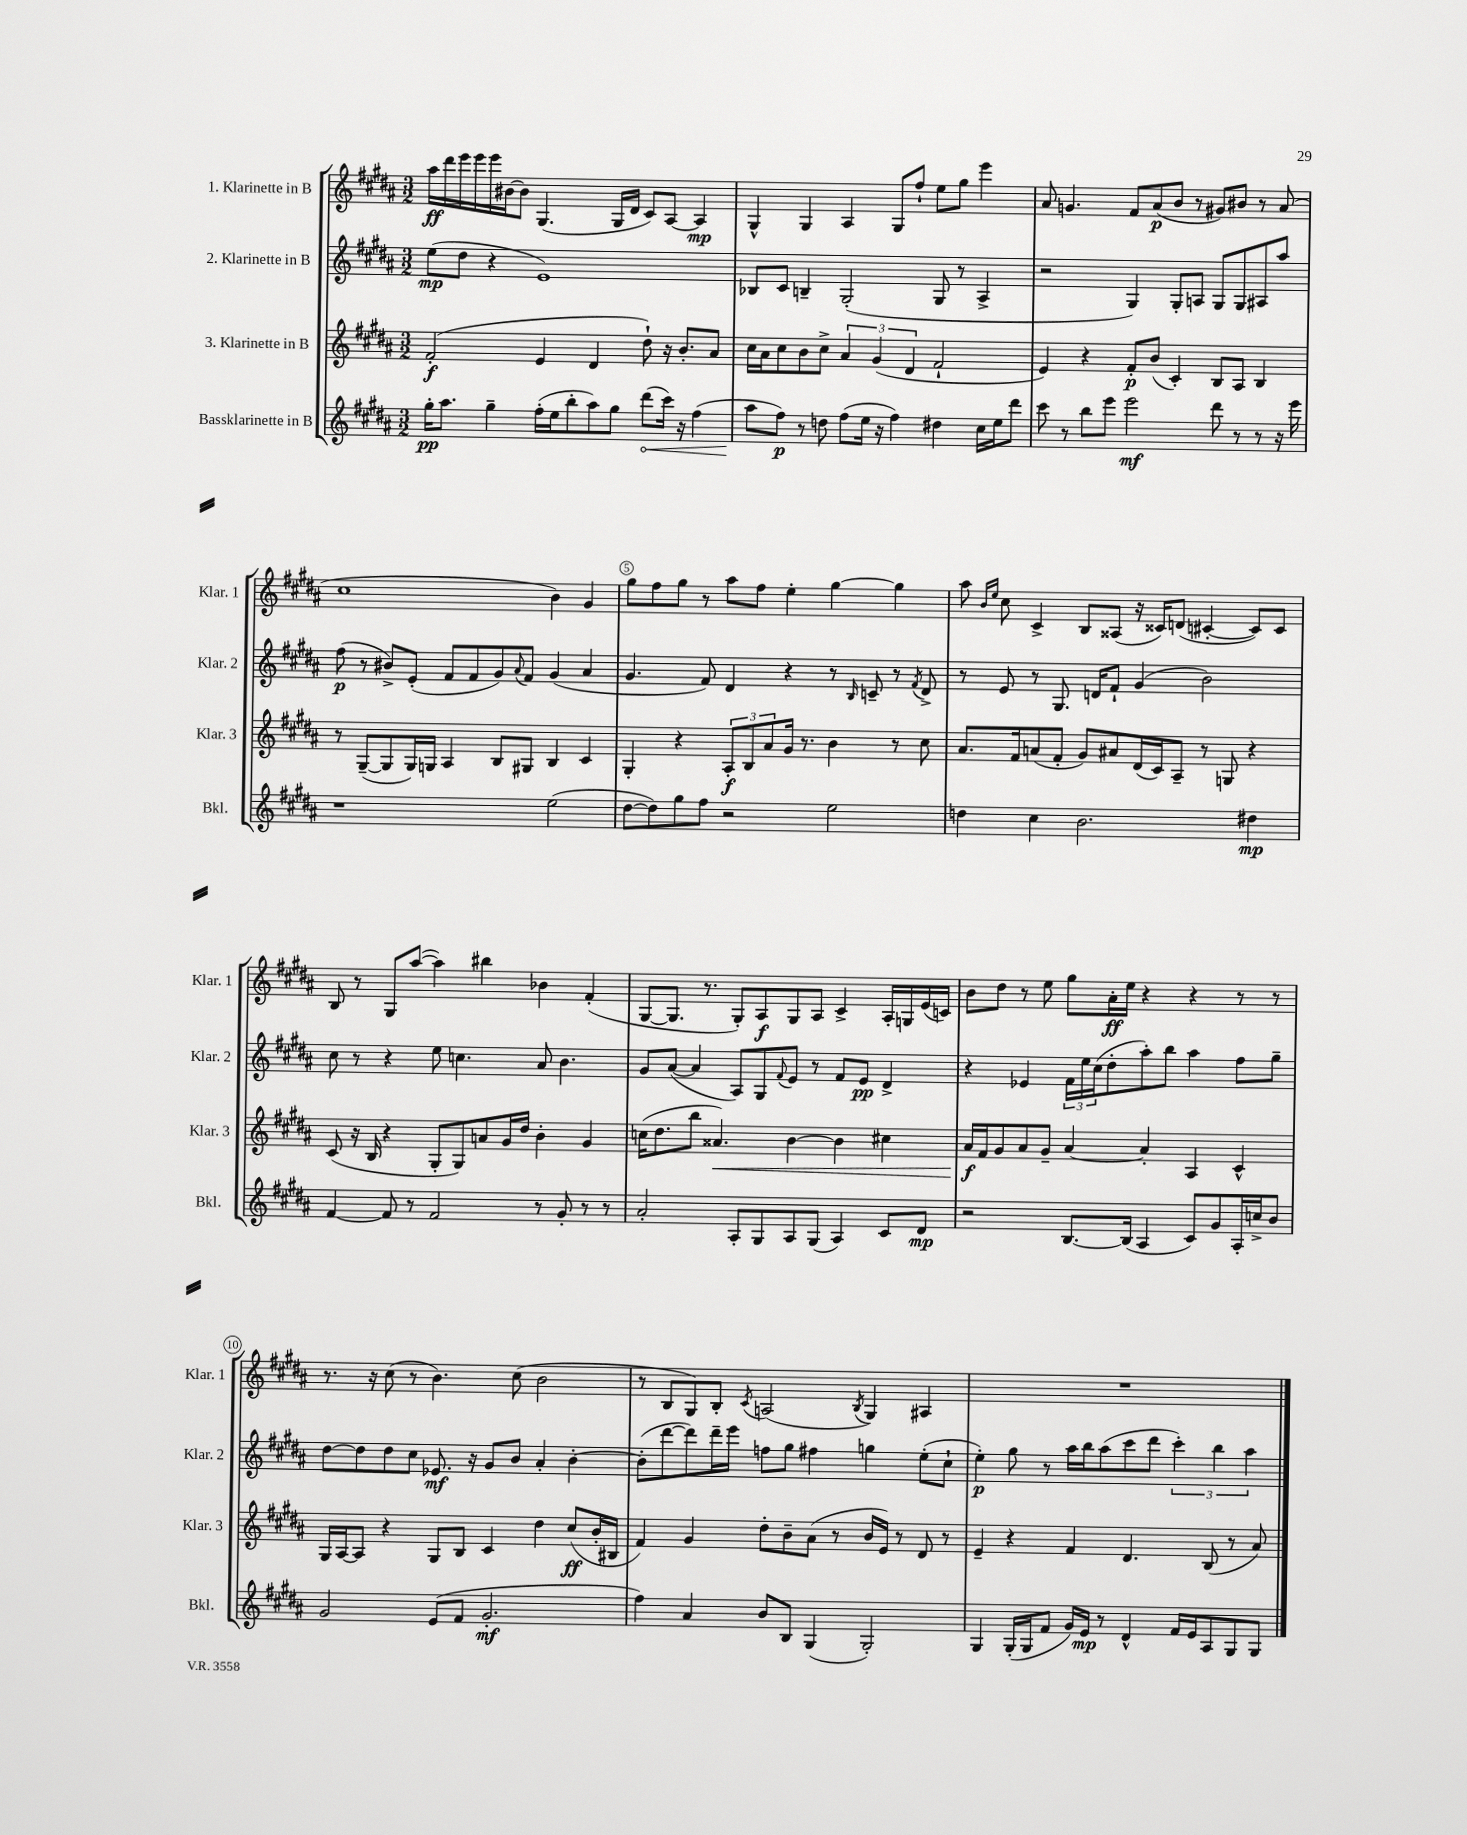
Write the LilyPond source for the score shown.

<<
\new StaffGroup <<
\new Staff = "s0" \with { instrumentName = "1. Klarinette in B" shortInstrumentName = "Klar. 1" } {
    \clef treble \key b \major \numericTimeSignature \time 3/2
    ais''16\ff dis'''16 e'''16 e'''16 e'''16 bis'16~ bis'8 gis4.( gis16 dis'16 cis'8) ais8~ ais4\mp |
    gis4-^ gis4 ais4 gis8 fis''8-! e''8 gis''8 e'''4 |
    ais'8 g'4. fis'8 ais'8\p( b'8 r8 gis'8) bis'8 r8 ais'8( |
    cis''1 b'4) gis'4 |
    gis''8 fis''8 gis''8 r8 ais''8 fis''8 e''4-. gis''4~ gis''4 |
    ais''8 \grace { b'16 e''16 } cis''8 cis'4-> b8 aisis8( r16 cisis'16) d'8( cis'4~-. cis'8) cis'8 |
    b8 r8 gis8 ais''8~( ais''4) bis''4 bes'4 fis'4-.( |
    gis8~ gis8. r8. gis8-.) ais8\f gis8 ais8 cis'4-> ais16-. g16 e'16( c'16) |
    b'8 dis''8 r8 e''8 gis''8 ais'16-.\ff e''16 r4 r4 r8 r8 |
    r8. r16 cis''8( r8 b'4.) cis''8( b'2 |
    r8 b8 gis8) b8-. \acciaccatura { cis'8 } a2( \acciaccatura { b8 } gis4) ais4 |
    R1. \bar "|." |
}
\new Staff = "s1" \with { instrumentName = "2. Klarinette in B" shortInstrumentName = "Klar. 2" } {
    \clef treble \key b \major \numericTimeSignature \time 3/2
    e''8\mp( dis''8 r4 e'1) |
    bes8 cis'8 b4-- gis2-.( gis8 r8 ais4-> |
    r2 gis4) gis8-. a8 gis8 gis8 ais8 ais''8 |
    fis''8\p( r8 bis'8->) e'8-.( fis'8 fis'8 gis'8) \appoggiatura { ais'8 } fis'8 gis'4( ais'4 |
    gis'4. fis'8) dis'4 r4 r8 \grace { b16 } c'8-- r8 \acciaccatura { fis'8 } dis'8-> |
    r8 e'8 r8 gis8. d'16 fis'8-! gis'4( b'2) |
    cis''8 r8 r4 e''8 c''4. ais'8 b'4. |
    gis'8 ais'8~( ais'4 ais8) gis8 \appoggiatura { fis'8 } e'8 r8 fis'8 e'8\pp dis'4-> |
    r4 ees'4 \tuplet 3/2 { fis'16 e''16 cis''16( } dis''8-. ais''8-.) b''8 ais''4 fis''8 gis''8-- |
    dis''8~ dis''8 dis''8 cis''8 ees'8.\mf r16 gis'8 b'8 ais'4-. b'4~-. |
    b'8-.( dis'''8~ dis'''8) dis'''16-- e'''16 f''8 gis''8 fis''4 g''4 e''8-.( cis''8-! |
    e''4-.\p) gis''8 r8 ais''16 b''16 ais''8( cis'''8 dis'''8 \tuplet 3/2 { cis'''4-.) b''4 ais''4 } \bar "|." |
}
\new Staff = "s2" \with { instrumentName = "3. Klarinette in B" shortInstrumentName = "Klar. 3" } {
    \clef treble \key b \major \numericTimeSignature \time 3/2
    fis'2-.\f( e'4 dis'4 dis''8-!) r16 b'8.-. ais'8 |
    cis''16 ais'16 cis''8 b'8 cis''8-> \tuplet 3/2 { ais'4 gis'4( dis'4 } fis'2-! |
    e'4) r4 fis'8-.\p b'8( cis'4-.) b8 ais8 b4 |
    r8 gis8~--( gis8 gis16) g16 ais4 b8 gis8 b4 cis'4 |
    gis4-. r4 \tuplet 3/2 { ais8-.\f b8 ais'8 } gis'16 r8. b'4 r8 cis''8 |
    ais'8. fis'16 a'8( fis'8-. gis'8) ais'8 dis'16( cis'16) ais8-- r8 g8 r4 |
    cis'8( r16 b16 r4 gis8-. gis8) a'8 gis'16 dis''16 b'4-. gis'4 |
    c''16( dis''8. b''8 aisis'4.\<) b'4~ b'4 cis''4 |
    ais'16\f\! fis'16 gis'8 ais'8 gis'8-- ais'4~ ais'4-. ais4 cis'4-^ |
    gis16 ais16~ ais8 r4 gis8 b8 cis'4 dis''4 cis''8\ff( b'16-. bis16 |
    fis'4) gis'4 dis''8-. b'8-- ais'8( r8 b'16 e'16) r8 dis'8 r8 |
    e'4-- r4 fis'4 dis'4. b8( r8 ais'8) \bar "|." |
}
\new Staff = "s3" \with { instrumentName = "Bassklarinette in B" shortInstrumentName = "Bkl." } {
    \clef treble \key b \major \numericTimeSignature \time 3/2
    gis''16-.\pp ais''8. gis''4-- fis''16-.( e''16 b''8-. ais''8) gis''8 \once \override Hairpin.circled-tip = ##t dis'''8\<( cis'''16) r16 fis''4( |
    ais''8\! fis''8\p) r8 d''8 fis''8( e''16 r16 fis''4) dis''4 cis''16 e''16 dis'''8 |
    cis'''8 r8 b''8 e'''8 e'''2\mf dis'''8 r8 r8 r16 e'''16 |
    r1 e''2( |
    dis''8~ dis''8) gis''8 fis''8 r2 e''2 |
    d''4 cis''4 b'2. dis''4\mp |
    fis'4~ fis'8 r8 fis'2 r8 gis'8-. r8 r8 |
    ais'2-. ais8-. gis8 ais8 gis8( ais4) cis'8 dis'8\mp |
    r2 b8.~ b16( ais4 cis'8) gis'8 ais16-. c''16-> b'8 |
    gis'2 e'8( fis'8 gis'2.-.\mf |
    fis''4) ais'4 b'8 b8 gis4( gis2-.) |
    gis4 gis16-.( gis16 fis'8 gis'16) e'16\mp r8 dis'4-^ fis'16 e'16 ais8 gis8 gis8 \bar "|." |
}
>>
>>
\layout { \context { \Score \override BarNumber.break-visibility = ##(#f #t #t) barNumberVisibility = #(every-nth-bar-number-visible 5) \override BarNumber.stencil = #(make-stencil-circler 0.1 0.3 ly:text-interface::print) } }
